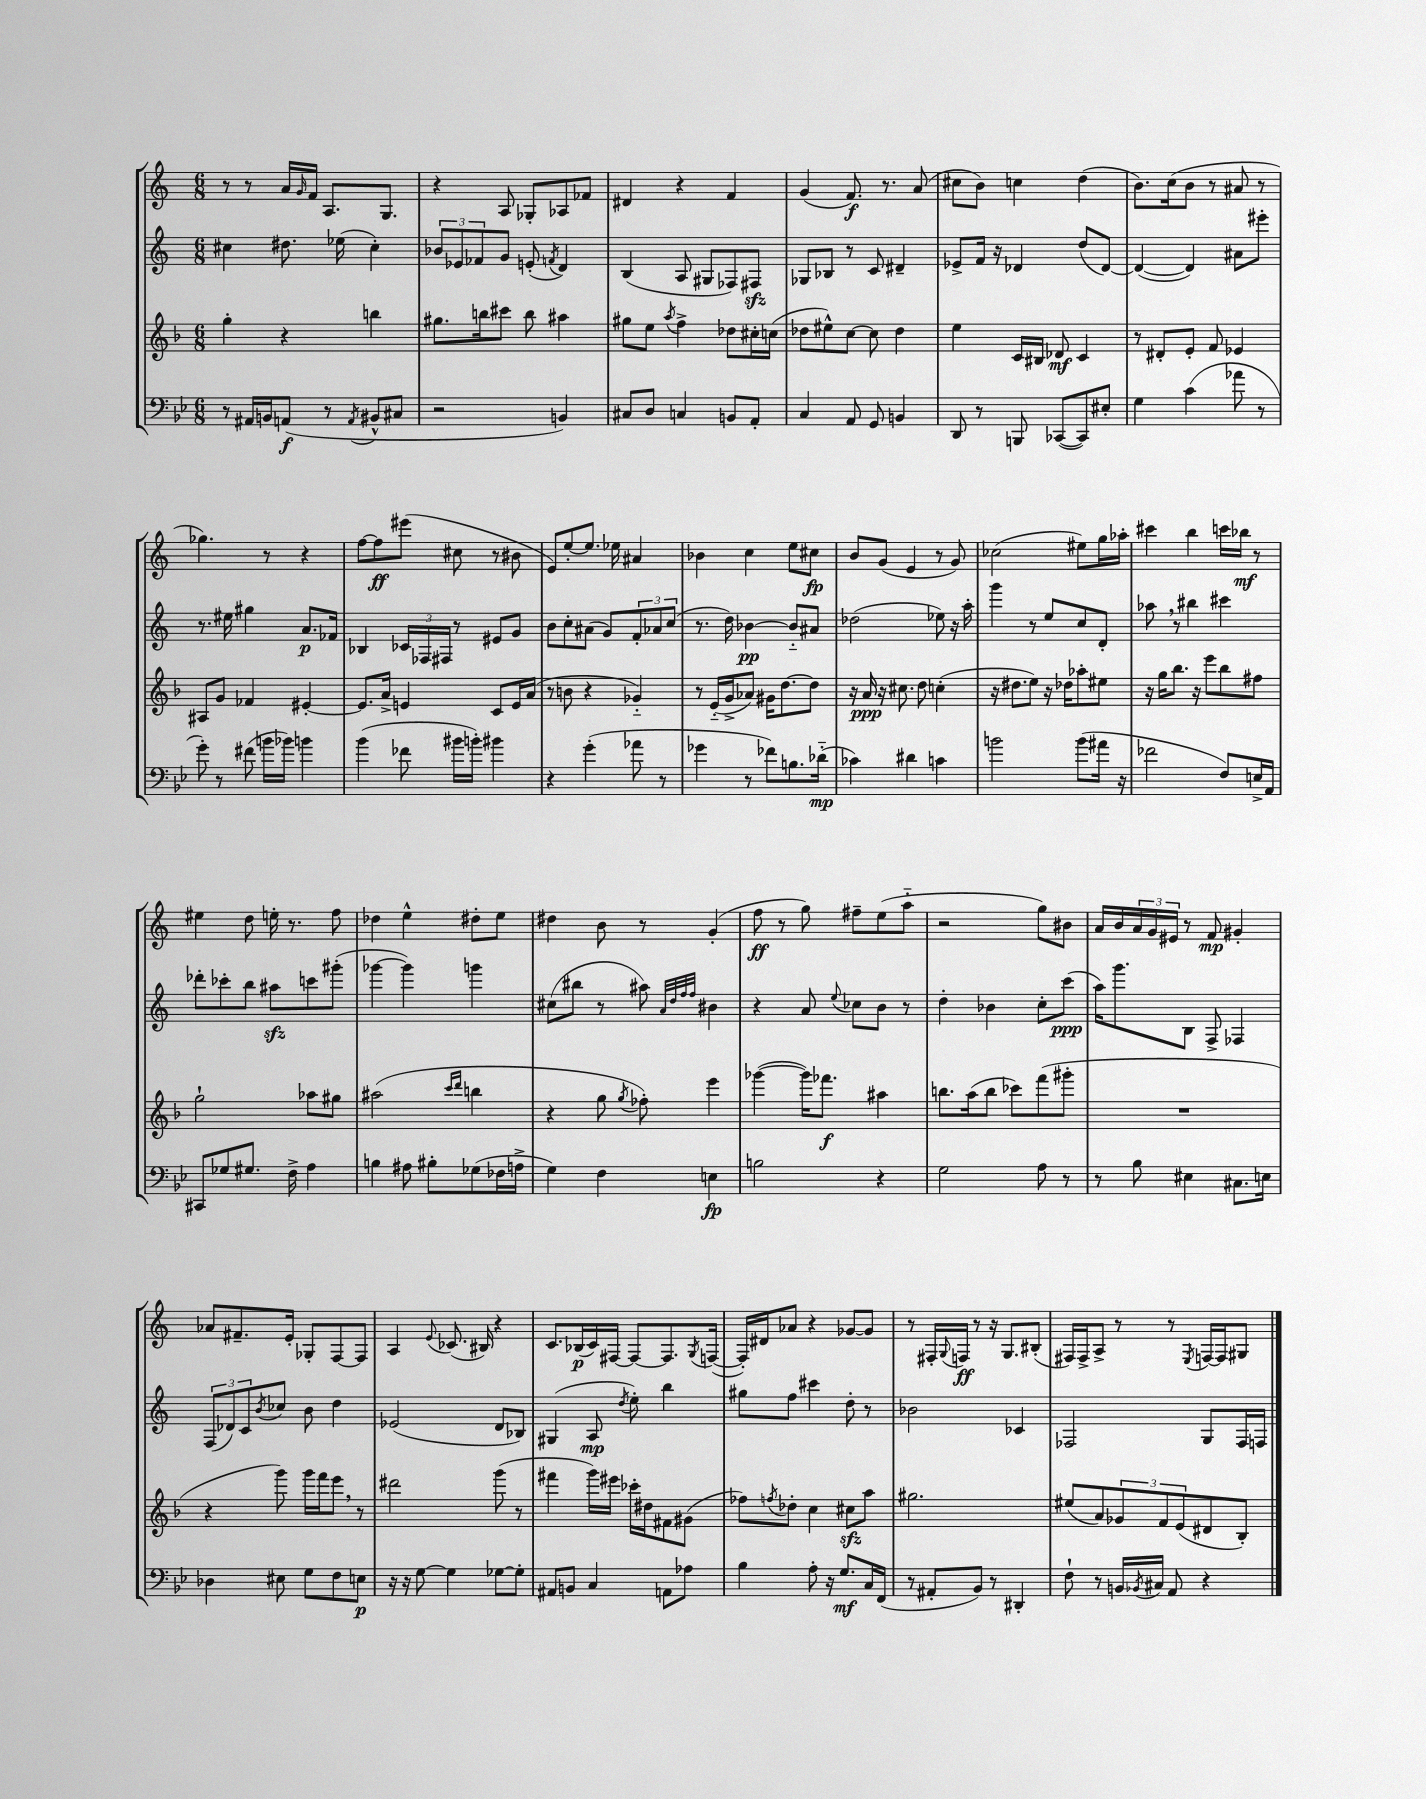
<<
\new StaffGroup <<
\new Staff = "s0" {
    \clef treble \key c \major \numericTimeSignature \time 6/8
    r8 r8 a'16 \grace { g'16 } f'16 a8. g8. |
    r4 a8 ges8-. aes8 fes'8 |
    dis'4 r4 f'4 |
    g'4( f'8.\f) r8. a'8( |
    cis''8 b'8) c''4 d''4( |
    b'8.) c''16( b'8 r8 ais'8 r8 |
    ges''4.) r8 r4 |
    f''8~ f''8\ff eis'''8( cis''8 r8 bis'8 |
    e'8) e''8~-. e''8. ees''16 ais'4 |
    bes'4 c''4 e''8 cis''8\fp |
    b'8 g'8( e'4 r8 g'8) |
    ces''2( eis''8) g''16 aes''16-. |
    cis'''4 b''4 c'''16 bes''16\mf r8 |
    eis''4 d''8 e''16-. r8. f''8 |
    des''4 e''4-^ dis''8-. e''8 |
    dis''4 b'8 r8 g'4-.( |
    f''8\ff r8 g''8) fis''8-- e''8( a''8-_ |
    r2 g''8) bis'8 |
    a'16 b'16 \tuplet 3/2 { a'16 g'16 eis'16 } r8 f'8\mp gis'4-. |
    aes'8 fis'8.-- e'16-. ges8-. f8~ f8 |
    a4 \appoggiatura { e'8 } ces'8.( bis16) r4 |
    c'8. bes16\p( c'16) fis16~ fis8~ fis8. \acciaccatura { g8 } f16~( |
    f16-.) dis'16 aes'8 r4 ges'8~ ges'8 |
    r8 fis16-. \appoggiatura { g8 } f16\ff r8 r16 g8. bis8-.( |
    fis16) fis16-> a8-> r8 r8 \acciaccatura { e8 } f16~ f16 gis8 \bar "|." |
}
\new Staff = "s1" {
    \clef treble \key c \major \numericTimeSignature \time 6/8
    cis''4 dis''8. ees''16( cis''4-.) |
    \tuplet 3/2 { bes'8 ees'8 fes'8 } g'8 e'8-.( \acciaccatura { f'8 } d'4) |
    b4( a8 gis8 fes8) fis8\sfz |
    ges8 bes8 r8 c'8 dis'4-- |
    ees'8-> f'16 r16 des'4 d''8( des'8~) |
    des'4~( des'4) ais'8 eis'''8-. |
    r8. eis''16 gis''4 a'8.\p fes'16 |
    bes4 \tuplet 3/2 { ces'16 fes16 fis16 } r8 eis'8 g'8 |
    b'8 c''8-. ais'8( g'8) \tuplet 3/2 { f'8-. aes'8 c''8( } |
    r8. d''16) bes'4~\pp bes'8-_ ais'8 |
    des''2( ees''8) r16 a''16-. |
    g'''4 r8 e''8 c''8 d'8-. |
    aes''8 \breathe r8 bis''4 cis'''4 |
    des'''8-. ces'''8-. b''8 ais''8\sfz c'''8 gis'''8-.( |
    ges'''4~ ges'''4) g'''4 |
    cis''8( bis''8 r8 ais''8) \grace { a'32 d''32 f''32 f''32 } bis'4 |
    r4 a'8 \appoggiatura { e''8 } ces''8 b'8 r8 |
    d''4-. bes'4 c''8-. c'''8\ppp( |
    a''16) g'''8. b8 f8-> fes4 |
    \tuplet 3/2 { f8( des'8) c'8 } \acciaccatura { b'8 } ces''8 b'8 d''4 |
    ees'2( d'8 bes8) |
    gis4( a8\mp \acciaccatura { d''8 } e''8-.) b''4 |
    gis''8 f''8 cis'''4 d''8-. r8 |
    bes'2 ces'4 |
    fes2 g8 fes16 f16 \bar "|." |
}
\new Staff = "s2" {
    \clef treble \key f \major \numericTimeSignature \time 6/8
    g''4-. r4 b''4 |
    gis''8. b''16 cis'''8 b''8 ais''4 |
    gis''8 e''8 \acciaccatura { a''8 } f''4-> des''8 cis''16-. c''16( |
    des''8 eis''8-^) c''8~ c''8 des''4 |
    e''4 c'16 bis16 des'8\mf c'4 |
    r8 dis'8-. e'8-. f'8 ees'4 |
    ais8 g'8 fes'4 eis'4~-. |
    eis'8. a'16-> e'4 c'8 e'16 a'16( |
    r8 b'8 r4 ges'4-_) |
    r8 e'16-_( g'16-> aes'8) gis'16 d''8.~ d''8 |
    r16 a'16\ppp r16 cis''8. d''8 c''4-.( |
    r16 dis''8. e''8) r16 des''16 aes''8-. eis''8 |
    r16 g''16 bes''8. r16 e'''8 bes''8 fis''8 |
    g''2-! aes''8 gis''8 |
    ais''2( \grace { c'''16 d'''16 } b''4 |
    r4 g''8 \acciaccatura { g''8 } fes''8-.) e'''4 |
    ges'''4~( ges'''16) fes'''8.\f ais''4 |
    b''8. a''16( b''8 ces'''8) f'''8( gis'''8-. |
    R2. |
    r4 g'''8) g'''16 f'''16 e'''8 \breathe r8 |
    dis'''2 g'''8( r8 |
    fis'''4 g'''16) eis'''16 ces'''16-. dis''16 fis'8 gis'8( |
    fes''8) \acciaccatura { f''8 } des''8-. c''4 cis''8\sfz a''8 |
    gis''2. |
    eis''8( a'8) \tuplet 3/2 { ges'8 f'8 e'8( } dis'8 bes8-.) \bar "|." |
}
\new Staff = "s3" {
    \clef bass \key bes \major \numericTimeSignature \time 6/8
    r8 ais,16 b,16 a,8\f( r8 \acciaccatura { a,8 } bis,8-^ cis8 |
    r2 b,4) |
    cis8 d8 c4 b,8 a,8-. |
    c4 a,8 g,8 b,4 |
    d,8 r8 b,,8 ces,8~( ces,8) eis8-. |
    g4 c'4( aes'8 r8 |
    g'8-.) r8 fis'8( b'16 bes'16) b'4 |
    bes'4( fes'8 bis'16 b'16-.) bis'4 |
    r4 g'4-.( aes'8 r8 |
    ges'4 r8 fes'8) b8. des'16-_\mp( |
    ces'4) dis'4 c'4 |
    b'2 b'8( ais'16 r16 |
    fes'2 f8) e16-> a,16 |
    cis,8 ges8 gis8. f16-> a4 |
    b4 ais8 bis8-. ges8( fes16 a16-> |
    g4) f4 e4\fp |
    b2 r4 |
    g2 a8 r8 |
    r8 bes8 eis4 cis8. e16 |
    des4 eis8 g8 f8 e8\p |
    r16 r16 g8~ g4 ges8~ ges8-. |
    ais,8 b,8 c4 a,8 aes8 |
    bes4 a8-. r16 g8.\mf c16 f,16( |
    r8 ais,8-. bes,8) r8 dis,4-. |
    f8-! r8 b,16 \acciaccatura { bes,8 } cis16 a,8 r4 \bar "|." |
}
>>
>>
\layout { \context { \Score \remove "Bar_number_engraver" } }
